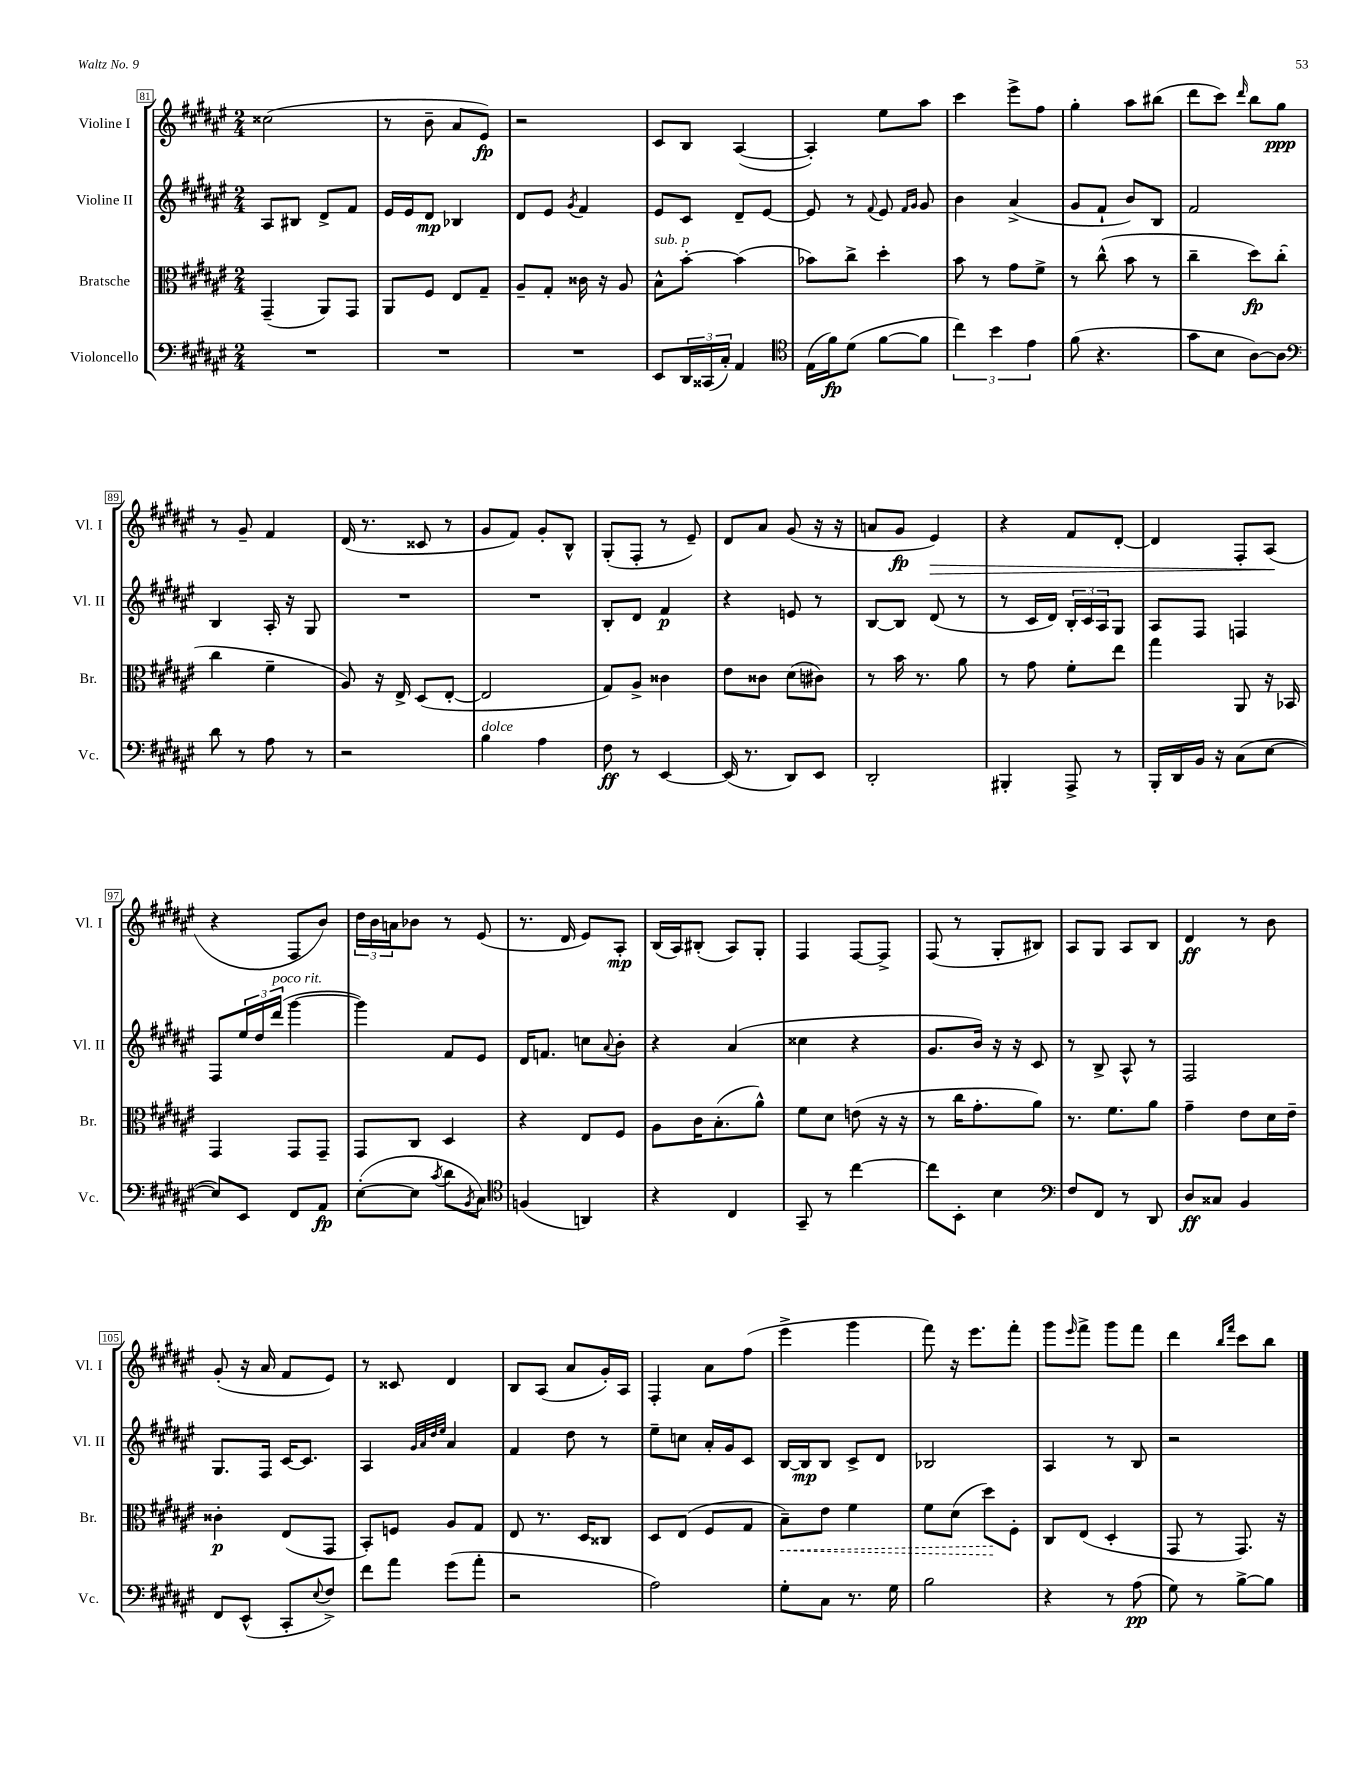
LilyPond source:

<<
\new StaffGroup <<
\new Staff = "s0" \with { instrumentName = "Violine I" shortInstrumentName = "Vl. I" } {
    \clef treble \key fis \major \numericTimeSignature \time 2/4
    cisis''2( |
    r8 b'8-- ais'8 eis'8\fp) |
    r2 |
    cis'8 b8 ais4~( |
    ais4-.) eis''8 ais''8 |
    cis'''4 eis'''8-> fis''8 |
    gis''4-. ais''8 bis''8( |
    dis'''8 cis'''8) \grace { dis'''16 } b''8 gis''8\ppp |
    r8 gis'8-- fis'4 |
    dis'16( r8. cisis'8 r8 |
    gis'8 fis'8) gis'8-. b8-^ |
    gis8-.( fis8-. r8 eis'8--) |
    dis'8 ais'8 gis'8( r16 r16 |
    a'8 gis'8\fp eis'4\>) |
    r4 fis'8 dis'8~-. |
    dis'4 fis8-. ais8\!( |
    r4 fis8 b'8) |
    \tuplet 3/2 { dis''16 b'16 a'16 } bes'8 r8 eis'8( |
    r8. dis'16 eis'8) ais8-.\mp |
    b16( ais16) bis8-.( ais8) gis8-. |
    fis4 fis8~ fis8-> |
    fis8( r8 gis8-. bis8) |
    ais8 gis8 ais8 b8 |
    dis'4\ff r8 b'8 |
    gis'8-.( r16 ais'16 fis'8 eis'8) |
    r8 cisis'8 dis'4 |
    b8 ais8( ais'8 gis'16-.) ais16 |
    fis4-. ais'8 fis''8( |
    eis'''4-> gis'''4 |
    fis'''8) r16 eis'''8. fis'''8-. |
    gis'''8 \grace { eis'''16 } fis'''8-> gis'''8 fis'''8 |
    dis'''4 \grace { b''16 fis'''16 } cis'''8 b''8 \bar "|." |
}
\new Staff = "s1" \with { instrumentName = "Violine II" shortInstrumentName = "Vl. II" } {
    \clef treble \key fis \major \numericTimeSignature \time 2/4
    ais8 bis8 dis'8-> fis'8 |
    eis'16 eis'16 dis'8\mp bes4 |
    dis'8 eis'8 \acciaccatura { gis'8 } fis'4 |
    eis'8 cis'8 dis'8-- eis'8~ |
    eis'8 r8 \appoggiatura { fis'8 } eis'8 \grace { fis'16 gis'16 } gis'8 |
    b'4 ais'4->( |
    gis'8 fis'8-! b'8) b8 |
    fis'2 |
    b4 ais16-. r16 gis8 |
    R2 |
    R2 |
    b8-. dis'8 fis'4\p |
    r4 e'8 r8 |
    b8~ b8 dis'8( r8 |
    r8 cis'16 dis'16) \tuplet 3/2 { b16-. cis'16 ais16 } gis8 |
    ais8 fis8 f4 |
    fis8 \tuplet 3/2 { eis''16 dis''16 dis'''16^\markup { \italic "poco rit." }( } gis'''4~ |
    gis'''4) fis'8 eis'8 |
    dis'16 f'8. c''8 \appoggiatura { ais'8 } b'8-. |
    r4 ais'4( |
    cisis''4 r4 |
    gis'8. b'16) r16 r16 cis'8 |
    r8 b8-> ais8-^ r8 |
    fis2 |
    gis8. fis16 cis'16~ cis'8. |
    ais4 \grace { gis'32 ais'32 dis''32 eis''32 } ais'4 |
    fis'4 dis''8 r8 |
    eis''8-- c''8 ais'16-. gis'16 cis'8 |
    b16~ b16\mp b8 cis'8-> dis'8 |
    bes2 |
    ais4 r8 b8 |
    r2 \bar "|." |
}
\new Staff = "s2" \with { instrumentName = "Bratsche" shortInstrumentName = "Br." } {
    \clef alto \key fis \major \numericTimeSignature \time 2/4
    gis,4--( ais,8) gis,8 |
    ais,8 fis8 eis8 gis8-- |
    ais8-- gis8-. cisis'16 r16 ais8 |
    b8-^^\markup { \italic "sub. p" } b'8~-. b'4( |
    bes'8) cis''8-> dis''4-. |
    b'8 r8 gis'8 fis'8-> |
    r8 cis''8-^( b'8 r8 |
    cis''4-- dis''8\fp) cis''8-.( |
    cis''4 fis'4-- |
    ais8) r16 eis16-> dis8( eis8~-. |
    eis2 |
    gis8) ais8-> cisis'4 |
    eis'8 cisis'8 dis'8( cis'8) |
    r8 b'16 r8. ais'8 |
    r8 gis'8 fis'8-. eis''8 |
    gis''4 ais,8 r16 bes,16 |
    gis,4 gis,8 gis,8-- |
    gis,8 cis8 dis4 |
    r4 eis8 fis8 |
    ais8 cis'16 b8.-.( ais'8-^) |
    fis'8 dis'8 e'8( r16 r16 |
    r8 cis''16 gis'8.-. ais'8) |
    r8. fis'8. ais'8 |
    gis'4-- eis'8 dis'16 eis'16-- |
    cisis'4-.\p eis8( gis,8 |
    b,8-.) f8 ais8 gis8 |
    eis8 r8. dis16 cisis8 |
    dis8 eis8( fis8 gis8 |
    \once \override Hairpin.style = #'dashed-line b8--\<) eis'8 fis'4 |
    fis'8 dis'8( dis''8\!) fis8-. |
    cis8 eis8( dis4-. |
    gis,8 r8 gis,8.) r16 \bar "|." |
}
\new Staff = "s3" \with { instrumentName = "Violoncello" shortInstrumentName = "Vc." } {
    \clef bass \key fis \major \numericTimeSignature \time 2/4
    R2 |
    R2 |
    R2 |
    eis,8 \tuplet 3/2 { dis,16 cisis,16( cis16-.) } ais,4 |
    \clef tenor eis16( fis'16\fp) dis'8( fis'8~ fis'8 |
    \tuplet 3/2 { cis''4) b'4 eis'4 } |
    fis'8( r4. |
    gis'8 b8 ais8~) ais8 |
    \clef bass dis'8 r8 ais8 r8 |
    r2 |
    b4^\markup { \italic "dolce" } ais4 |
    fis8\ff r8 eis,4~ |
    eis,16( r8. dis,8) eis,8 |
    dis,2-. |
    bis,,4-. ais,,8-> r8 |
    b,,16-. dis,16 b,16 r16 cis8( eis8~ |
    eis8) eis,8 fis,8 ais,8\fp |
    eis8~-.( eis8 \acciaccatura { cis'8 } dis'8 \acciaccatura { b,8 } cis8) |
    \clef tenor f4( a,4) |
    r4 cis4 |
    gis,8-- r8 cis''4~ |
    cis''8 b,8-. b4 |
    \clef bass fis8 fis,8 r8 dis,8 |
    dis8\ff cisis8 b,4 |
    fis,8 eis,8-^( cis,8-. \appoggiatura { eis8 } fis8->) |
    fis'8 ais'8 gis'8( ais'8-. |
    r2 |
    ais2) |
    gis8-. cis8 r8. gis16 |
    b2 |
    r4 r8 ais8\pp( |
    gis8) r8 b8~-> b8 \bar "|." |
}
>>
>>
\layout { \context { \Score currentBarNumber = #81 \override BarNumber.stencil = #(make-stencil-boxer 0.1 0.3 ly:text-interface::print) } }
